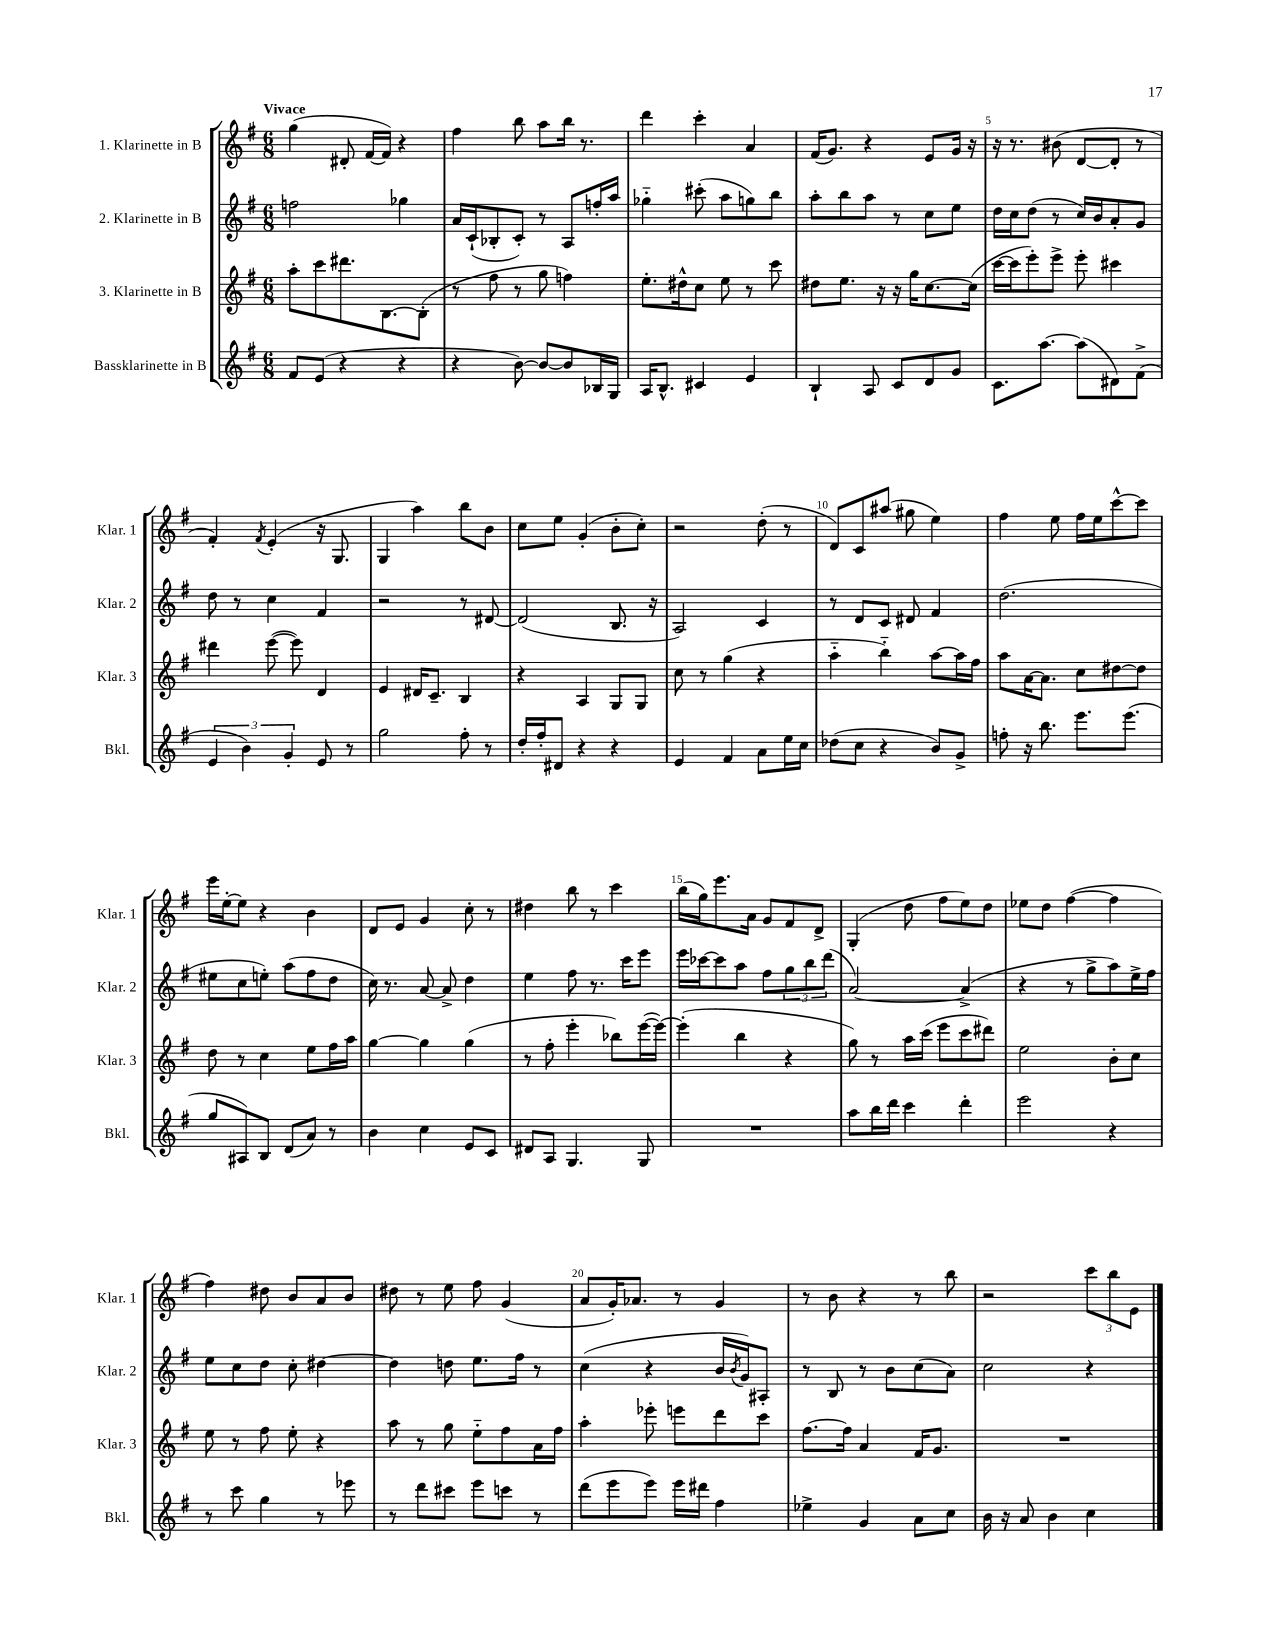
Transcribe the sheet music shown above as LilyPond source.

<<
\new StaffGroup <<
\new Staff = "s0" \with { instrumentName = "1. Klarinette in B" shortInstrumentName = "Klar. 1" } {
    \clef treble \key g \major \numericTimeSignature \time 6/8 \tempo "Vivace"
    g''4( dis'8-. fis'16~ fis'16) r4 |
    fis''4 b''8 a''8 b''16 r8. |
    d'''4 c'''4-. a'4 |
    fis'16( g'8.) r4 e'8 g'16 r16 |
    r16 r8. bis'8( d'8~ d'8-. r8 |
    fis'4-.) \acciaccatura { fis'8 } e'4-.( r16 g8. |
    g4 a''4) b''8 b'8 |
    c''8 e''8 g'4-.( b'8-. c''8-.) |
    r2 d''8-.( r8 |
    d'8) c'8 ais''8( gis''8 e''4) |
    fis''4 e''8 fis''16 e''16 c'''8~-^ c'''8 |
    e'''16 e''16~-. e''8 r4 b'4 |
    d'8 e'8 g'4 c''8-. r8 |
    dis''4 b''8 r8 c'''4 |
    b''16( g''16) e'''8. a'16 g'8 fis'8 d'8-> |
    g4-.( d''8 fis''8 e''8) d''8 |
    ees''8 d''8 fis''4~( fis''4 |
    fis''4) dis''8 b'8 a'8 b'8 |
    dis''8 r8 e''8 fis''8 g'4( |
    a'8 g'16-.) aes'8. r8 g'4 |
    r8 b'8 r4 r8 b''8 |
    r2 \tuplet 3/2 { c'''8 b''8 e'8 } \bar "|." |
}
\new Staff = "s1" \with { instrumentName = "2. Klarinette in B" shortInstrumentName = "Klar. 2" } {
    \clef treble \key g \major \numericTimeSignature \time 6/8
    f''2 ges''4 |
    a'16 c'16-!( bes8-. c'8-.) r8 a8 f''16-. a''16 |
    ges''4-_ cis'''8-.( a''8 g''8) b''8 |
    a''8-. b''8 a''8 r8 c''8 e''8 |
    d''16 c''16 d''8( r8 c''16) b'16 a'8-. g'8 |
    d''8 r8 c''4 fis'4 |
    r2 r8 dis'8~ |
    dis'2( b8. r16 |
    a2) c'4 |
    r8 d'8 c'8 dis'8 fis'4 |
    d''2.( |
    eis''8 c''8 e''8-.) a''8( fis''8 d''8 |
    c''16) r8. a'8~ a'8-> d''4 |
    e''4 fis''8 r8. c'''16 e'''8 |
    e'''16 ces'''16~ ces'''8 a''8 fis''8 \tuplet 3/2 { g''8 b''8 d'''8( } |
    a'2~) a'4->( |
    r4 r8 g''8-> a''8) e''16-> fis''16 |
    e''8 c''8 d''8 c''8-. dis''4~ |
    dis''4 d''8 e''8. fis''16 r8 |
    c''4( r4 b'16 \acciaccatura { b'8 } g'16) ais8-. |
    r8 b8 r8 b'8 c''8( a'8) |
    c''2 r4 \bar "|." |
}
\new Staff = "s2" \with { instrumentName = "3. Klarinette in B" shortInstrumentName = "Klar. 3" } {
    \clef treble \key g \major \numericTimeSignature \time 6/8
    a''8-. c'''8 dis'''8. b8.~ b8-.( |
    r8 fis''8 r8 g''8 f''4) |
    e''8.-. dis''16-^ c''8 e''8 r8 c'''8 |
    dis''8 e''8. r16 r16 g''16 c''8.~ c''16( |
    c'''16~ c'''16 e'''8-.) e'''8-> e'''8-. cis'''4 |
    dis'''4 e'''8~( e'''8) d'4 |
    e'4 dis'16 c'8.-- b4 |
    r4 a4 g8 g8 |
    c''8 r8 g''4( r4 |
    a''4-_ b''4-_) a''8~ a''16 fis''16 |
    a''8 a'16~ a'8. c''8 dis''8~ dis''8 |
    d''8 r8 c''4 e''8 fis''16 a''16 |
    g''4~ g''4 g''4( |
    r8 fis''8-. e'''4-. bes''8) e'''16~( e'''16~) |
    e'''4-.( b''4 r4 |
    g''8) r8 a''16 c'''16( e'''8 c'''8 dis'''8) |
    e''2 b'8-. c''8 |
    e''8 r8 fis''8 e''8-. r4 |
    a''8 r8 g''8 e''8-_ fis''8 a'16 fis''16 |
    a''4-. ees'''8-. e'''8 d'''8 c'''8 |
    fis''8.~ fis''16 a'4 fis'16 g'8. |
    R2. \bar "|." |
}
\new Staff = "s3" \with { instrumentName = "Bassklarinette in B" shortInstrumentName = "Bkl." } {
    \clef treble \key g \major \numericTimeSignature \time 6/8
    fis'8 e'8( r4 r4 |
    r4 b'8~) b'8~ b'8 bes16 g16 |
    a16 b8.-^ cis'4 e'4 |
    b4-! a8 c'8 d'8 g'8 |
    c'8. a''8.~ a''8( dis'8) fis'8->( |
    \tuplet 3/2 { e'4 b'4) g'4-. } e'8 r8 |
    g''2 fis''8-. r8 |
    d''16-. fis''16-. dis'8 r4 r4 |
    e'4 fis'4 a'8 e''16 c''16 |
    des''8( c''8 r4 b'8) g'8-> |
    f''8-. r16 b''8. e'''8. e'''8.( |
    g''8 ais8) b8 d'8( a'8) r8 |
    b'4 c''4 e'8 c'8 |
    dis'8 a8 g4. g8 |
    R2. |
    a''8 b''16 d'''16 c'''4 d'''4-. |
    e'''2 r4 |
    r8 c'''8 g''4 r8 ees'''8 |
    r8 d'''8 cis'''8 e'''8 c'''8 r8 |
    d'''8( e'''8 e'''8) e'''16 dis'''16 fis''4 |
    ees''4-> g'4 a'8 c''8 |
    b'16 r16 a'8 b'4 c''4 \bar "|." |
}
>>
>>
\layout { \context { \Score \override BarNumber.break-visibility = ##(#f #t #t) barNumberVisibility = #(every-nth-bar-number-visible 5) } }
